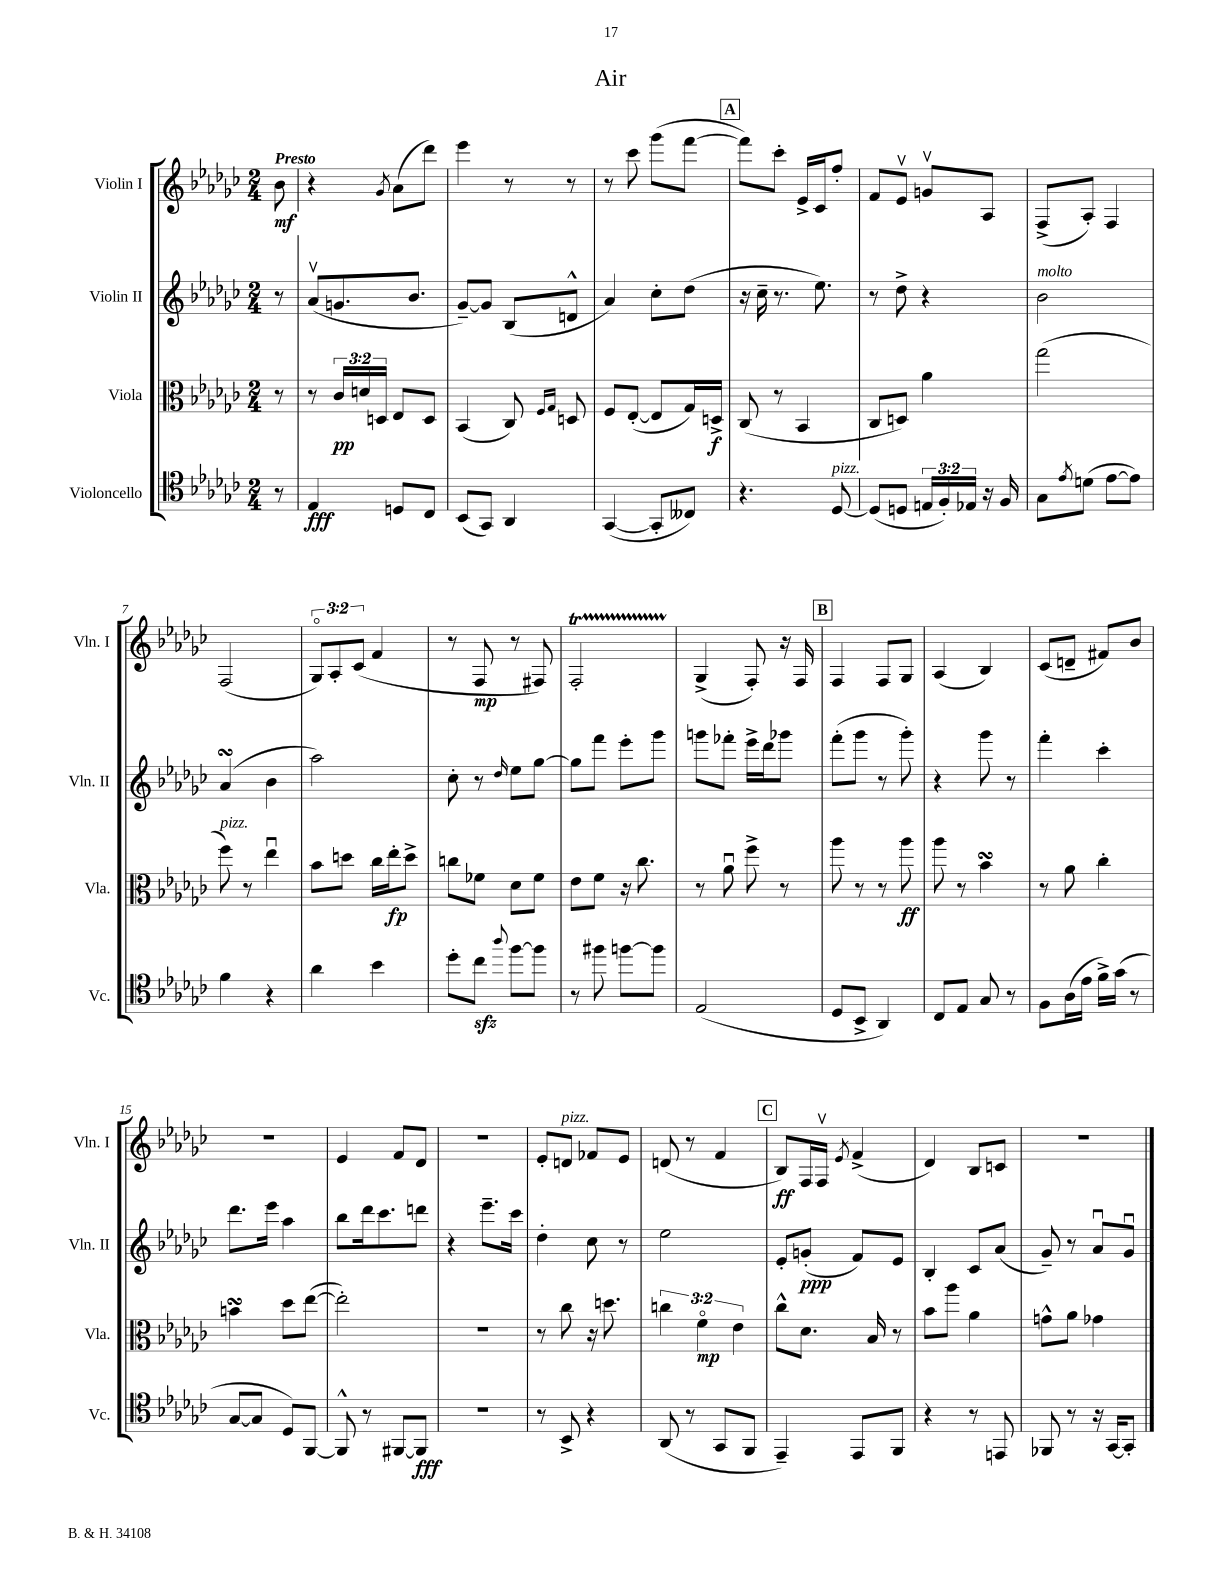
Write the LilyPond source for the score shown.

\header { title = "Air" }
<<
\new StaffGroup <<
\new Staff = "s0" \with { instrumentName = "Violin I" shortInstrumentName = "Vln. I" } {
    \clef treble \key ges \major \numericTimeSignature \time 2/4 \override Staff.TupletNumber.text = #tuplet-number::calc-fraction-text \partial 8 \tempo "Presto"
    bes'8\mf |
    r4 \acciaccatura { ges'8 } aes'8( des'''8) |
    ees'''4 r8 r8 |
    r8 ces'''8 ges'''8( f'''8~ |
    \mark \markup { \box "A" } f'''8) ces'''8-. ees'16-> ces'16 f''8-. |
    f'8 ees'8\upbow g'8\upbow aes8 |
    f8->( aes8-.) f4 |
    f2( |
    \tuplet 3/2 { ges8\flageolet) aes8-. ces'8( } f'4 |
    r8 f8\mp r8 fis8) |
    f2-.\startTrillSpan |
    ges4->\stopTrillSpan( f8-.) r16 f16 |
    \mark \markup { \box "B" } f4 f8 ges8 |
    aes4( bes4) |
    ces'8( d'8-- fis'8) bes'8 |
    R2 |
    ees'4 f'8 des'8 |
    r2 |
    ees'8-. d'8^\markup { \italic "pizz." } fes'8 ees'8 |
    d'8( r8 f'4 |
    \mark \markup { \box "C" } bes8\ff) f16 f16\upbow \acciaccatura { ees'8 } f'4->( |
    des'4) bes8 c'8 |
    r2 \bar "|." |
}
\new Staff = "s1" \with { instrumentName = "Violin II" shortInstrumentName = "Vln. II" } {
    \clef treble \key ges \major \numericTimeSignature \time 2/4 \partial 8
    r8 |
    aes'8\upbow( g'8. bes'8. |
    ges'8~--) ges'8 bes8( d'8-^ |
    aes'4) ces''8-. des''8( |
    \mark \markup { \box "A" } r16 ces''16-- r8. ees''8.) |
    r8 des''8-> r4 |
    bes'2^\markup { \italic "molto" } |
    aes'4\turn( bes'4 |
    aes''2) |
    ces''8-. r8 \grace { des''16 } ees''8 ges''8~ |
    ges''8 f'''8 ees'''8-. ges'''8 |
    g'''8 fes'''8-. ees'''16-> des'''16 ges'''8 |
    \mark \markup { \box "B" } f'''8-.( ges'''8 r8 ges'''8-.) |
    r4 ges'''8 r8 |
    f'''4-. ces'''4-. |
    des'''8. ees'''16 aes''4 |
    bes''8 des'''16 ces'''8. d'''8 |
    r4 ees'''8.-- ces'''16 |
    des''4-. ces''8 r8 |
    ees''2 |
    \mark \markup { \box "C" } ees'8-. g'8-.\ppp( f'8) ees'8 |
    bes4-. ces'8 aes'8( |
    ges'8--) r8 aes'8\downbow ges'8\downbow \bar "|." |
}
\new Staff = "s2" \with { instrumentName = "Viola" shortInstrumentName = "Vla." } {
    \clef alto \key ges \major \numericTimeSignature \time 2/4 \override Staff.TupletNumber.text = #tuplet-number::calc-fraction-text \partial 8
    r8 |
    r8 \tuplet 3/2 { ces'16\pp d'16 d16 } ees8 d8 |
    bes,4( ces8) \grace { f16 ges16 } d8 |
    f8 ees8~-.( ees8 ges16) d16->\f |
    \mark \markup { \box "A" } ces8( r8 bes,4 |
    ces8 d8) aes'4 |
    ges''2( |
    f''8^\markup { \italic "pizz." }) r8 ees''4\downbow |
    bes'8 d''8 ces''16 ees''16-.\fp d''8-> |
    c''8 fes'8 des'8 fes'8 |
    ees'8 f'8 r16 ces''8. |
    r8 aes'8\downbow f''8-> r8 |
    \mark \markup { \box "B" } aes''8 r8 r8 aes''8\ff |
    aes''8 r8 bes'4\turn |
    r8 aes'8 ces''4-. |
    b'4\turn des''8 ees''8~( |
    ees''2-.) |
    r2 |
    r8 ces''8 r16 d''8. |
    \tuplet 3/2 { c''4 f'4\flageolet\mp ees'4 } |
    \mark \markup { \box "C" } ces''8-^ des'8. bes16 r8 |
    bes'8 aes''8 aes'4 |
    g'8-^ aes'8 ges'4 \bar "|." |
}
\new Staff = "s3" \with { instrumentName = "Violoncello" shortInstrumentName = "Vc." } {
    \clef tenor \key ges \major \numericTimeSignature \time 2/4 \override Staff.TupletNumber.text = #tuplet-number::calc-fraction-text \partial 8
    r8 |
    ees4\fff d8 ces8 |
    bes,8( ges,8) aes,4 |
    ges,4~( ges,8-. ceses8) |
    \mark \markup { \box "A" } r4. des8~^\markup { \italic "pizz." } |
    des8( d8 \tuplet 3/2 { e16 f16-.) ees16 } r16 f16 |
    ges8 \acciaccatura { ees'8 } d'8( ees'8~ ees'8) |
    f'4 r4 |
    aes'4 bes'4 |
    des''8-. ces''8\sfz \appoggiatura { aes''8 } f''8~ f''8 |
    r8 fis''8 f''8~ f''8 |
    ees2( |
    \mark \markup { \box "B" } des8 bes,8-> aes,4) |
    ces8 ees8 ges8 r8 |
    f8 aes16( ees'16 f'16->) ges'16( r8 |
    ges8~ ges8 des8) f,8~ |
    f,8-^ r8 fis,8~ fis,8\fff |
    R2 |
    r8 bes,8-> r4 |
    aes,8( r8 ges,8 f,8 |
    \mark \markup { \box "C" } ees,4--) ees,8 f,8 |
    r4 r8 e,8 |
    fes,8 r8 r16 ges,16~ ges,8-. \bar "|." |
}
>>
>>
